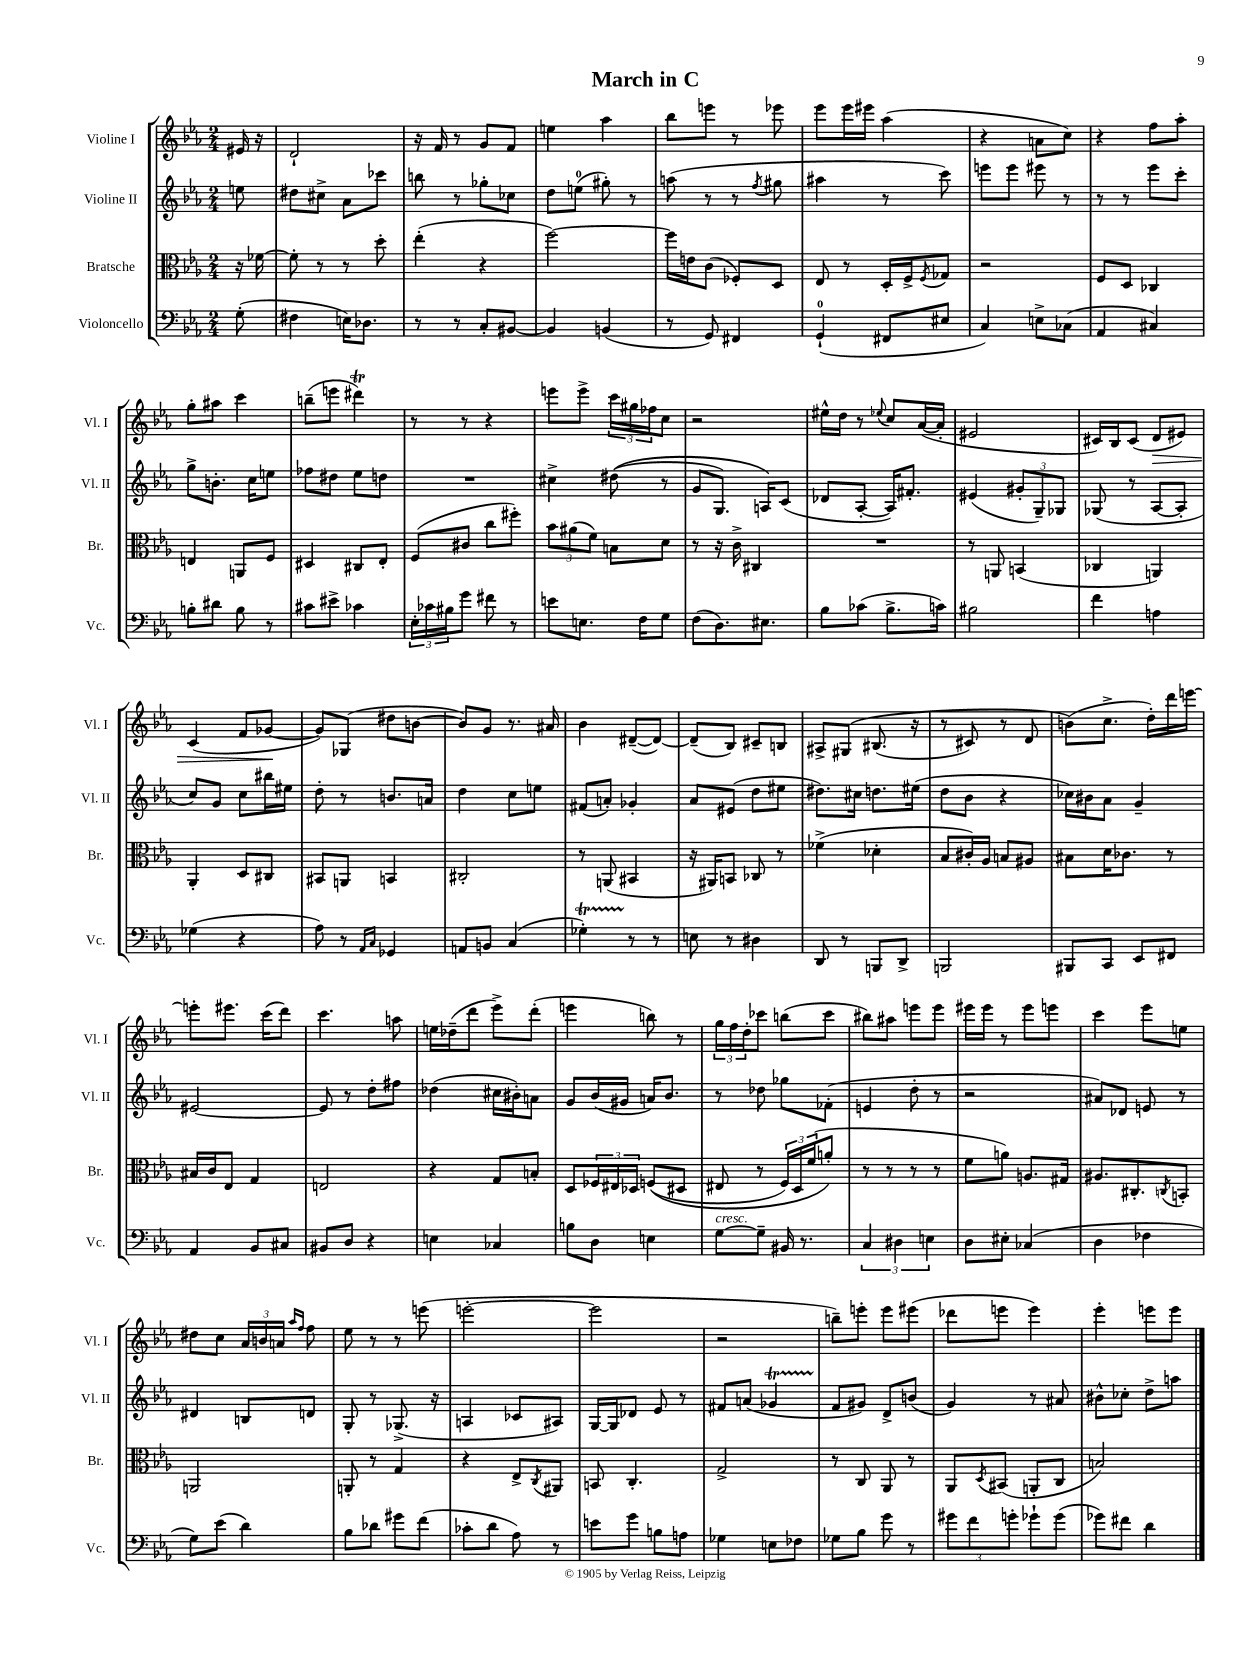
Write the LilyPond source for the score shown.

\header { title = "March in C" }
<<
\new StaffGroup <<
\new Staff = "s0" \with { instrumentName = "Violine I" shortInstrumentName = "Vl. I" } {
    \clef treble \key ees \major \numericTimeSignature \time 2/4 \partial 8
    eis'16 r16 |
    d'2-! |
    r16 f'16 r8 g'8 f'8 |
    e''4 aes''4 |
    bes''8 e'''8 r8 ees'''8 |
    ees'''8 ees'''16 eis'''16 aes''4( |
    r4 a'8 c''8) |
    r4 f''8 aes''8-. |
    g''8-. ais''8 c'''4 |
    b''8--( e'''8 dis'''4\trill) |
    r8 r8 r4 |
    e'''8 e'''8-> \tuplet 3/2 { c'''16 gis''16 fes''16 } c''8 |
    r2 |
    eis''16-^ d''16 r8 \appoggiatura { ees''8 } c''8 aes'16~( aes'16-. |
    eis'2 |
    cis'16) bes16 cis'8( d'8\> eis'8) |
    c'4( f'8 ges'8~\! |
    ges'8) ges8( dis''8 b'8~ |
    b'8) g'8 r8. ais'16 |
    bes'4 dis'8~--( dis'8~) |
    dis'8--( bes8) cis'8-- b8 |
    ais8-> gis8\( bis8.( r16 |
    r8 cis'8) r8 d'8 |
    b'8(\) c''8.-> d''16-.) d'''16 e'''16~ |
    e'''8-. eis'''8. c'''16( d'''8) |
    c'''4. a''8 |
    e''16 des''16--( d'''8 ees'''8->) d'''8-.( |
    e'''4 b''8) r8 |
    \tuplet 3/2 { g''16 f''16 d''16-. } ces'''8 b''8( ces'''8 |
    bis''8) ais''8 e'''8 e'''8 |
    eis'''16 eis'''16 r8 eis'''8 e'''8 |
    c'''4 ees'''8 e''8 |
    dis''8 c''8 \tuplet 3/2 { aes'16 b'16 a'16 } \grace { aes''16 f''16 } f''8 |
    ees''8 r8 r8 e'''8( |
    e'''2~-. |
    e'''2 |
    r2 |
    b''8--) e'''8-. e'''8 eis'''8( |
    des'''8 e'''8 e'''4) |
    ees'''4-. e'''8 e'''8 \bar "|." |
}
\new Staff = "s1" \with { instrumentName = "Violine II" shortInstrumentName = "Vl. II" } {
    \clef treble \key ees \major \numericTimeSignature \time 2/4 \partial 8
    e''8 |
    dis''8 cis''8-> aes'8 ces'''8 |
    b''8 r8 ges''8-. ces''8 |
    d''8 e''8-0( gis''8-.) r8 |
    a''8( r8 r8 \acciaccatura { f''8 } gis''8 |
    ais''4 r8 c'''8) |
    e'''8 e'''8 eis'''8 r8 |
    r8 r8 ees'''8 c'''8-. |
    g''8-> b'8.-. c''16 e''8 |
    fes''8 dis''8 ees''8 d''8 |
    R2 |
    cis''4-> dis''8(\( r8 |
    g'8 g8.) a16\) c'8( |
    des'8 aes8~-. aes16) fis'8.-. |
    eis'4( \tuplet 3/2 { gis'8-. g8--) ges8 } |
    ges8( r8 aes8~ aes8-. |
    c''8) g'8 c''8 bis''16 eis''16 |
    d''8-. r8 b'8. a'16 |
    d''4 c''8 e''8 |
    fis'8( a'8-.) ges'4-. |
    aes'8 eis'8( d''8 eis''8 |
    dis''8.) cis''16 d''8. eis''16( |
    d''8 bes'8 r4 |
    ces''16) bis'16 aes'8 g'4-- |
    eis'2~ |
    eis'8 r8 d''8-. fis''8 |
    des''4( cis''16 bis'16-.) a'8 |
    g'8 bes'16( gis'16 a'16) bes'8. |
    r8 des''8 ges''8 fes'8-.( |
    e'4 d''8-. r8 |
    r2 |
    ais'8) des'8 e'8 r8 |
    dis'4 b8 d'8 |
    g8-. r8 ges8.->( r16 |
    a4 ces'8 ais8) |
    g16~ g16 des'8 ees'8 r8 |
    fis'8 a'8( ges'4\startTrillSpan |
    f'8\stopTrillSpan gis'8) d'8-> b'8( |
    g'4) r8 ais'8 |
    bis'8-^ ces''8-. d''8-> a''8 \bar "|." |
}
\new Staff = "s2" \with { instrumentName = "Bratsche" shortInstrumentName = "Br." } {
    \clef alto \key ees \major \numericTimeSignature \time 2/4 \partial 8
    r16 fes'16~ |
    fes'8-. r8 r8 d''8-. |
    ees''4-.( r4 |
    f''2~) |
    f''16 e'16 c'8( fes8-.) d8 |
    ees8 r8 d16-. f16-> \acciaccatura { f8 } ges8 |
    r2 |
    f8 d8 ces4 |
    e4 a,8 f8 |
    dis4 cis8 ees8-. |
    f8( cis'8 c''8 fis''8-.) |
    \tuplet 3/2 { bes'8 ais'8( f'8) } b8 d'8 |
    r8 r16 c'16-> cis4 |
    R2 |
    r8 a,8 b,4( |
    ces4 a,4) |
    aes,4-. d8 cis8 |
    bis,8 a,8 b,4 |
    cis2-. |
    r8 a,8( bis,4 |
    r16 ais,16) b,8 ces8 r8 |
    fes'4->( des'4-. |
    bes8 cis'16-.) aes16 b8 ais8 |
    bis8 d'16 ces'8. r8 |
    bis16 c'16 ees8 g4 |
    e2 |
    r4 g8 b8-. |
    d8 \tuplet 3/2 { fes16 eis16 des16 } f8(\( dis8 |
    eis8 r8 \tuplet 3/2 { f16) d16 f'16( } a'8-.\) |
    r8 r8 r8 r8 |
    f'8 a'8) a8. gis16 |
    ais8. cis8.-. \acciaccatura { c8 } b,8-. |
    a,2 |
    a,8-. r8 g4 |
    r4 ees8-> \acciaccatura { c8 } ais,8 |
    b,8 c4.-. |
    g2-> |
    r8 c8 aes,8 r8 |
    aes,8 \acciaccatura { d8 } bis,8( a,8-. c8 |
    b2) \bar "|." |
}
\new Staff = "s3" \with { instrumentName = "Violoncello" shortInstrumentName = "Vc." } {
    \clef bass \key ees \major \numericTimeSignature \time 2/4 \partial 8
    g8-.( |
    fis4 e16) des8. |
    r8 r8 c8-. bis,8~ |
    bis,4 b,4( |
    r8 g,8) fis,4 |
    g,4-0-!( fis,8 eis8 |
    c4) e8-> ces8( |
    aes,4 cis4) |
    b8-. dis'8 b8 r8 |
    cis'8 eis'8-> ces'4 |
    \tuplet 3/2 { ees16-. ces'16 bis16 } g'8 fis'8 r8 |
    e'8 e8. f16 g8 |
    f8( d8.) eis8. |
    bes8 ces'8( bes8.-> c'16) |
    bis2 |
    f'4 a4 |
    ges4( r4 |
    aes8) r8 \grace { aes,16 c16 } ges,4 |
    a,8 b,8 c4( |
    ges4-.\startTrillSpan) r8\stopTrillSpan r8 |
    e8 r8 dis4 |
    d,8 r8 b,,8 d,8-> |
    b,,2 |
    bis,,8 c,8 ees,8 fis,8 |
    aes,4 bes,8 cis8 |
    bis,8 d8 r4 |
    e4 ces4 |
    b8 d8 e4 |
    g8~^\markup { \italic "cresc." } g8-- bis,16 r8. |
    \tuplet 3/2 { c4 dis4 e4 } |
    d8 eis8-. ces4( |
    d4 fes4 |
    g8) ees'8( d'4) |
    bes8 des'8 gis'8 f'8( |
    ces'8-. d'8 aes8) r8 |
    e'8 g'8 b8 a8 |
    ges4 e8 fes8 |
    ges8 bes8 g'8 r8 |
    \tuplet 3/2 { gis'8 f'8 g'8-. } ges'8-! ges'8( |
    ges'8) fis'8 d'4 \bar "|." |
}
>>
>>
\layout { \context { \Score \remove "Bar_number_engraver" } }
